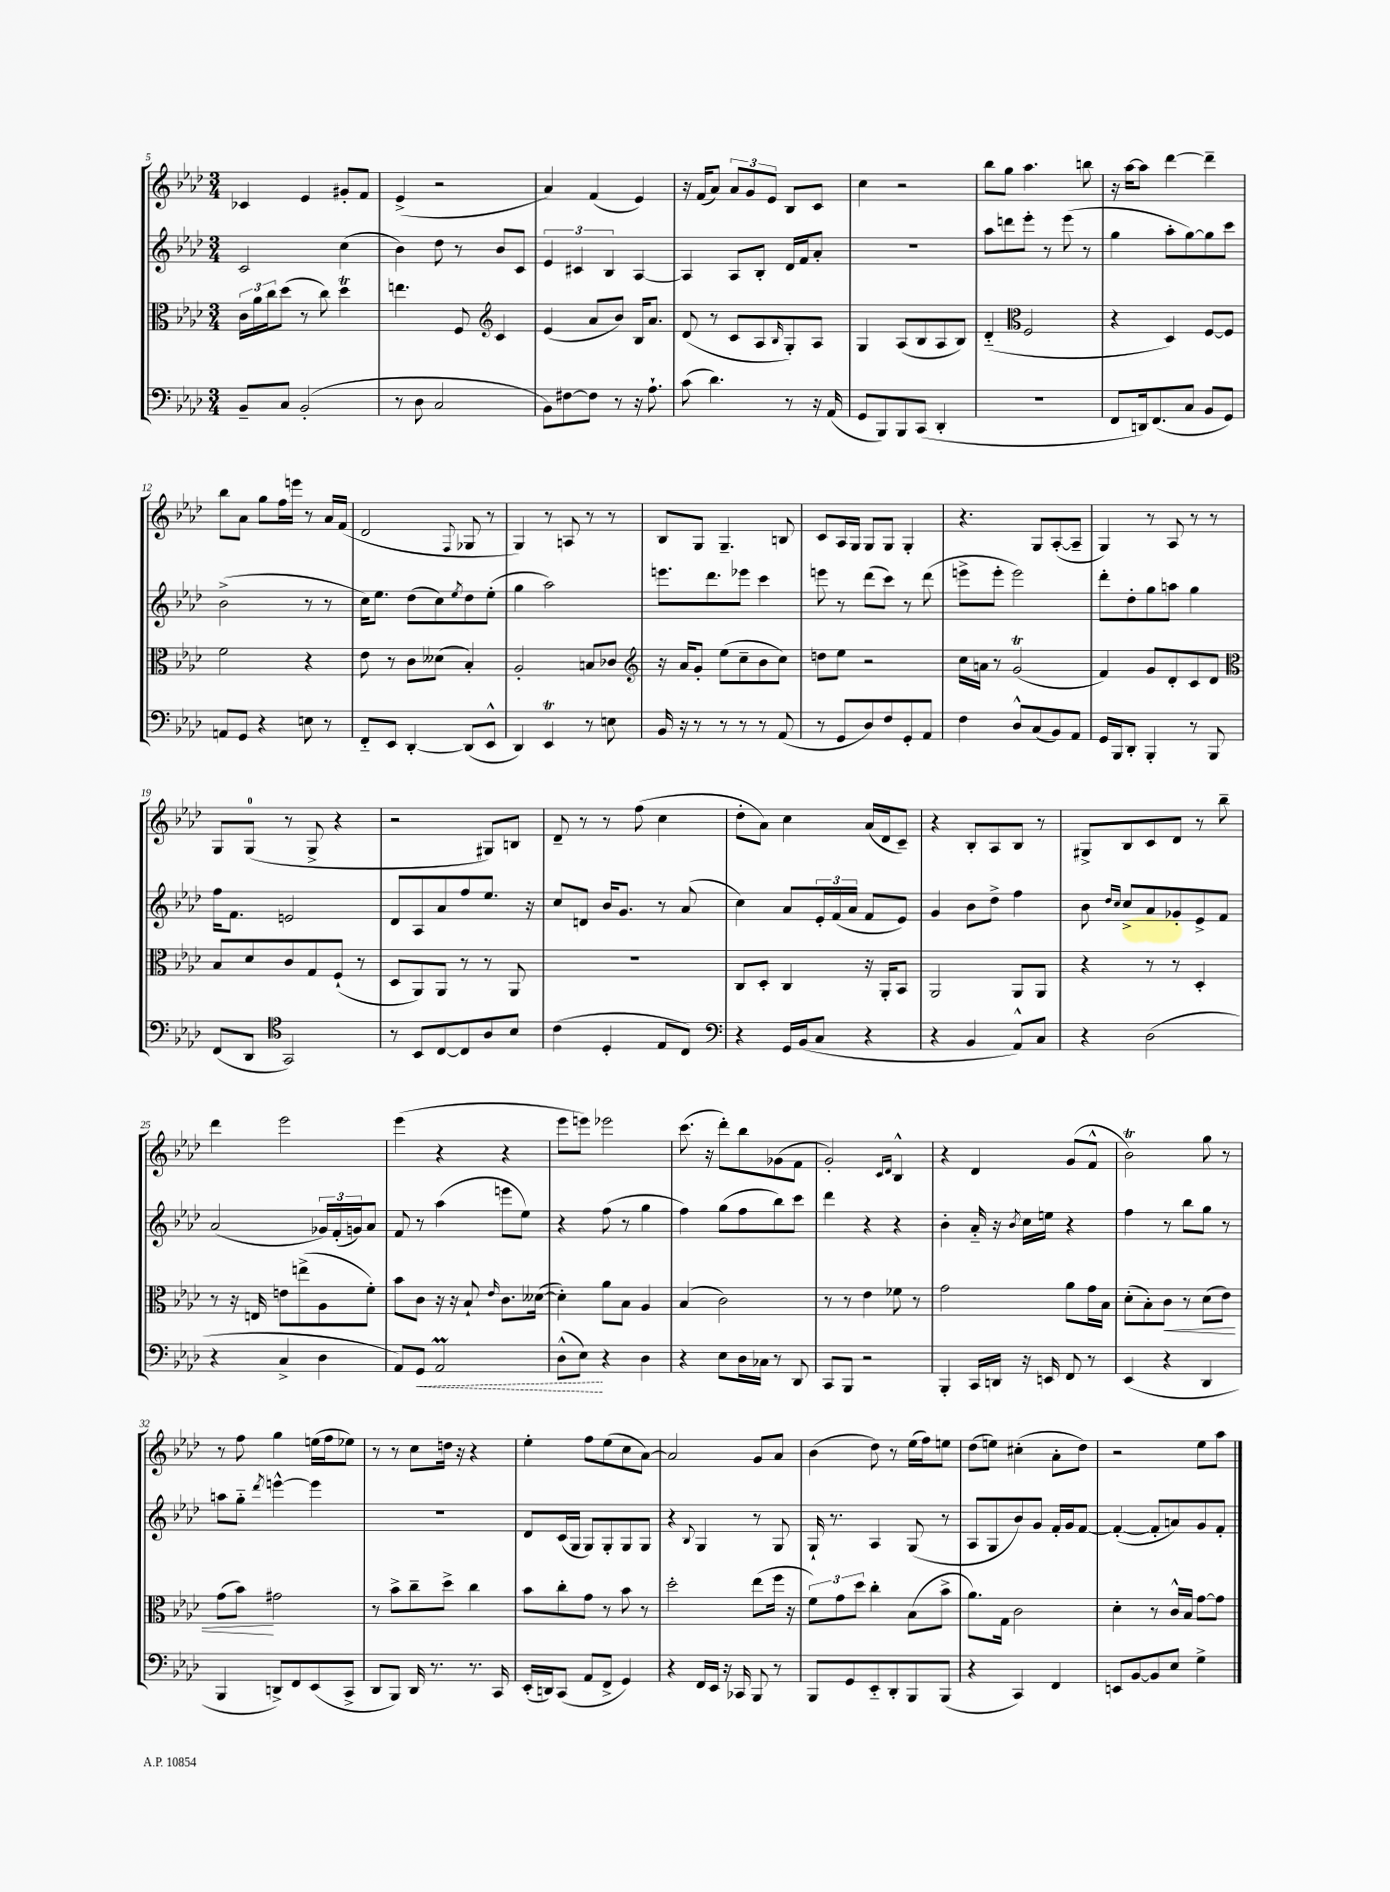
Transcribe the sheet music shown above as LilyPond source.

<<
\new StaffGroup <<
\new Staff = "s0" {
    \clef treble \key aes \major \numericTimeSignature \time 3/4
    ces'4 ees'4 gis'8-. f'8 |
    ees'4->( r2 |
    aes'4) f'4( ees'4) |
    r16 f'16( aes'8) \tuplet 3/2 { aes'8 g'8 ees'8 } bes8 c'8 |
    c''4 r2 |
    bes''8 g''8 aes''4. b''8 |
    r16 aes''16~ aes''8 des'''4~ des'''4-- |
    bes''8 aes'8 g''8 f''16 e'''16 r8 aes'16 f'16( |
    des'2 \appoggiatura { f8 } ges8 r8 |
    g4) r8 a8 r8 r8 |
    bes8 g8 g4.-- b8 |
    c'8 aes16 g16 g8 g8 g4-. |
    r4. g8 aes8~-.( aes8-- |
    g4) r8 aes8 r8 r8 |
    g8 g8-0( r8 g8-> r4 |
    r2 gis8) b8 |
    des'8-- r8 r8 f''8( c''4 |
    des''8-. aes'8) c''4 aes'16( des'16 c'8--) |
    r4 bes8-. aes8 bes8 r8 |
    gis8-> bes8 c'8 des'8 r8 bes''8-- |
    des'''4 ees'''2 |
    ees'''4( r4 r4 |
    ees'''8 e'''8) ees'''2 |
    c'''8.( r16 des'''8-.) bes''8 ges'8( f'8 |
    g'2-.) \grace { c'16 des'16 } bes4-^ |
    r4 des'4 g'8( f'8-^ |
    bes'2\trill) g''8 r8 |
    r8 f''8 g''4 e''16( f''16 ees''8) |
    r8 r8 c''8 d''16 r16 r4 |
    ees''4-. f''8 ees''8( c''8 aes'8~) |
    aes'2 g'8 aes'8 |
    bes'4( des''8) r8 ees''16( f''16) e''8 |
    des''8( e''8) cis''4-.( aes'8-. des''8) |
    r2 ees''8 aes''8 \bar "|." |
}
\new Staff = "s1" {
    \clef treble \key aes \major \numericTimeSignature \time 3/4
    c'2 c''4( |
    bes'4) des''8 r8 bes'8 c'8 |
    \tuplet 3/2 { ees'4 cis'4 bes4 } aes4~ |
    aes4 aes8 bes8-. des'16 f'16 aes'8-. |
    R2. |
    aes''8 d'''8 ees'''8-. r8 ees'''8( r8 |
    g''4 aes''8-. g''8~) g''8 c'''8 |
    bes'2->( r8 r8 |
    c''16) ees''8. des''8( c''8) \acciaccatura { ees''8 } des''8 ees''8-.( |
    g''4 aes''2) |
    e'''8. des'''8. ees'''8 c'''4 |
    e'''8 r8 des'''8( c'''8) r8 des'''8( |
    e'''8-> e'''8-. e'''2) |
    des'''8-. des''8-. g''8 a''8 g''4 |
    f''16 f'8. e'2 |
    des'8 aes8 aes'8 f''8 ees''8. r16 |
    c''8 d'8 bes'16 g'8. r8 aes'8( |
    c''4) aes'8 \tuplet 3/2 { ees'16-. f'16( aes'16 } f'8 ees'8) |
    g'4 bes'8 des''8-> f''4 |
    bes'8 \grace { des''16 c''16 } c''8-> aes'8 ges'8-. ees'8-> f'8 |
    aes'2( \tuplet 3/2 { ges'16) f'16-.( g'16) } aes'8 |
    f'8 r8 aes''4( e'''8 ees''8) |
    r4 f''8( r8 g''4 |
    f''4) g''8( f''8 bes''8) c'''8 |
    des'''4 r4 r4 |
    bes'4-. aes'16-_ r16 \acciaccatura { bes'8 } c''16 e''16 r4 |
    f''4 r8 bes''8 g''8 r8 |
    a''8 g''8-_ \acciaccatura { des'''8 } e'''4~-^ e'''4 |
    R2. |
    des'8 c'16( g16 g8) g8-. g8 g8 |
    r4 \appoggiatura { bes8 } g4 r8 g8 |
    g16-! r8. aes4 g8( r8 |
    aes8 g8 bes'8) g'8 f'16-. g'16 f'8~ |
    f'4~-.( f'8-. a'8) g'8 f'8-. \bar "|." |
}
\new Staff = "s2" {
    \clef alto \key aes \major \numericTimeSignature \time 3/4
    \tuplet 3/2 { c'16 aes'16 c''16 } des''8( r8 c''8) des''4\trill |
    e''4. f8 \clef treble c'4 |
    ees'4( aes'8 bes'8) bes16 aes'8. |
    des'8( r8 c'8 aes8 \grace { bes16 } g8-.) aes8 |
    g4 aes8( bes8 aes8 bes8) |
    des'4-_( \clef alto f2 |
    r4 des4) f8~ f8 |
    f'2 r4 |
    ees'8 r8 c'8 deses'8( bes4-.) |
    aes2-. b8 ces'8 |
    \clef treble r16 aes'16 g'8-. ees''8( c''8-- bes'8 c''8) |
    d''8 ees''8 r2 |
    c''16 a'16 r8 g'2\trill( |
    f'4) g'8 des'8-. c'8 des'8 |
    \clef alto bes8 des'8 c'8 g8 f8-!( r8 |
    des8 aes,8) aes,8 r8 r8 aes,8 |
    R2. |
    c8 des8-. c4 r16 aes,16-. bes,8 |
    aes,2 aes,8 aes,8 |
    r4 r8 r8 des4-. |
    r8 r16 e16 e'8 e''8->( aes8 f'8-.) |
    bes'8 c'8 r16 r16 bes8-! \grace { ees'16 } c'8. deses'16~( |
    deses'4-.) aes'8 bes8 aes4 |
    bes4( c'2) |
    r8 r8 ees'4 fes'8 r8 |
    g'2 aes'8 g'16 bes16 |
    des'8-.( bes8-.) c'8\< r8 des'8( ees'8) |
    g'8( bes'8\!) gis'2 |
    r8 bes'8-> c''8-- des''8-> c''4 |
    bes'8 c''8-. g'8 r8 bes'8 r8 |
    des''2-. ees''8( f''16 r16 |
    \tuplet 3/2 { f'8) g'8 des''8 } c''4-. bes8( bes'8-> |
    aes'8.) g16 c'2 |
    des'4-. r8 c'16-^ bes16 g'8~ g'8 \bar "|." |
}
\new Staff = "s3" {
    \clef bass \key aes \major \numericTimeSignature \time 3/4
    bes,8-- c8 bes,2-.( |
    r8 des8 c2 |
    bes,8) fis8~ fis8 r8 r16 aes8.-! |
    c'8( des'4.) r8 r16 aes,16( |
    g,8 bes,,8) bes,,8 c,8( des,4-. |
    R2. |
    f,8 d,16) f,8.( c8 bes,8 g,8) |
    a,8 g,8 r4 e8 r8 |
    f,8-_ ees,8 des,4~-. des,8( ees,8-^ |
    des,4) ees,4\trill r8 e8 |
    bes,16 r16 r8 r8 r8 r8 aes,8( |
    r8 g,8 des8) f8 g,8-. aes,8 |
    f4 des8-^ c8( bes,8) aes,8 |
    g,16 bes,,16 des,8-. bes,,4-. r8 bes,,8 |
    f,8( des,8 \clef tenor g,2) |
    r8 bes,8 c8~ c8 aes8 bes8 |
    c'4( des4-. ees8 c8) |
    \clef bass r4 g,16 bes,16( c8 r4 |
    r4 bes,4 aes,8-^) c8 |
    r4 des2( |
    r4 c4-> des4 |
    aes,8) \once \override Hairpin.style = #'dashed-line g,8\< aes,2\prall |
    des8-^( ees8\!) r4 des4 |
    r4 ees8 des16 ces16 r8 des,8 |
    c,8 bes,,8 r2 |
    bes,,4-. c,16 d,16 r16 e,16 f,8 r8 |
    ees,4( r4 des,4 |
    bes,,4 d,8->) f,8 ees,8( c,8-> |
    des,8 bes,,8) des,16 r8. r8. c,16 |
    ees,16-.( d,16) c,8( aes,8 f,8-> g,4) |
    r4 f,16 ees,16 r16 ces,16 bes,,8 r8 |
    bes,,8 g,8 ees,8-_ des,8-. bes,,8 bes,,8( |
    r4 c,4) f,4 |
    e,8 bes,8~ bes,8 ees8 g4-> \bar "|." |
}
>>
>>
\layout { \context { \Score currentBarNumber = #5 } }
